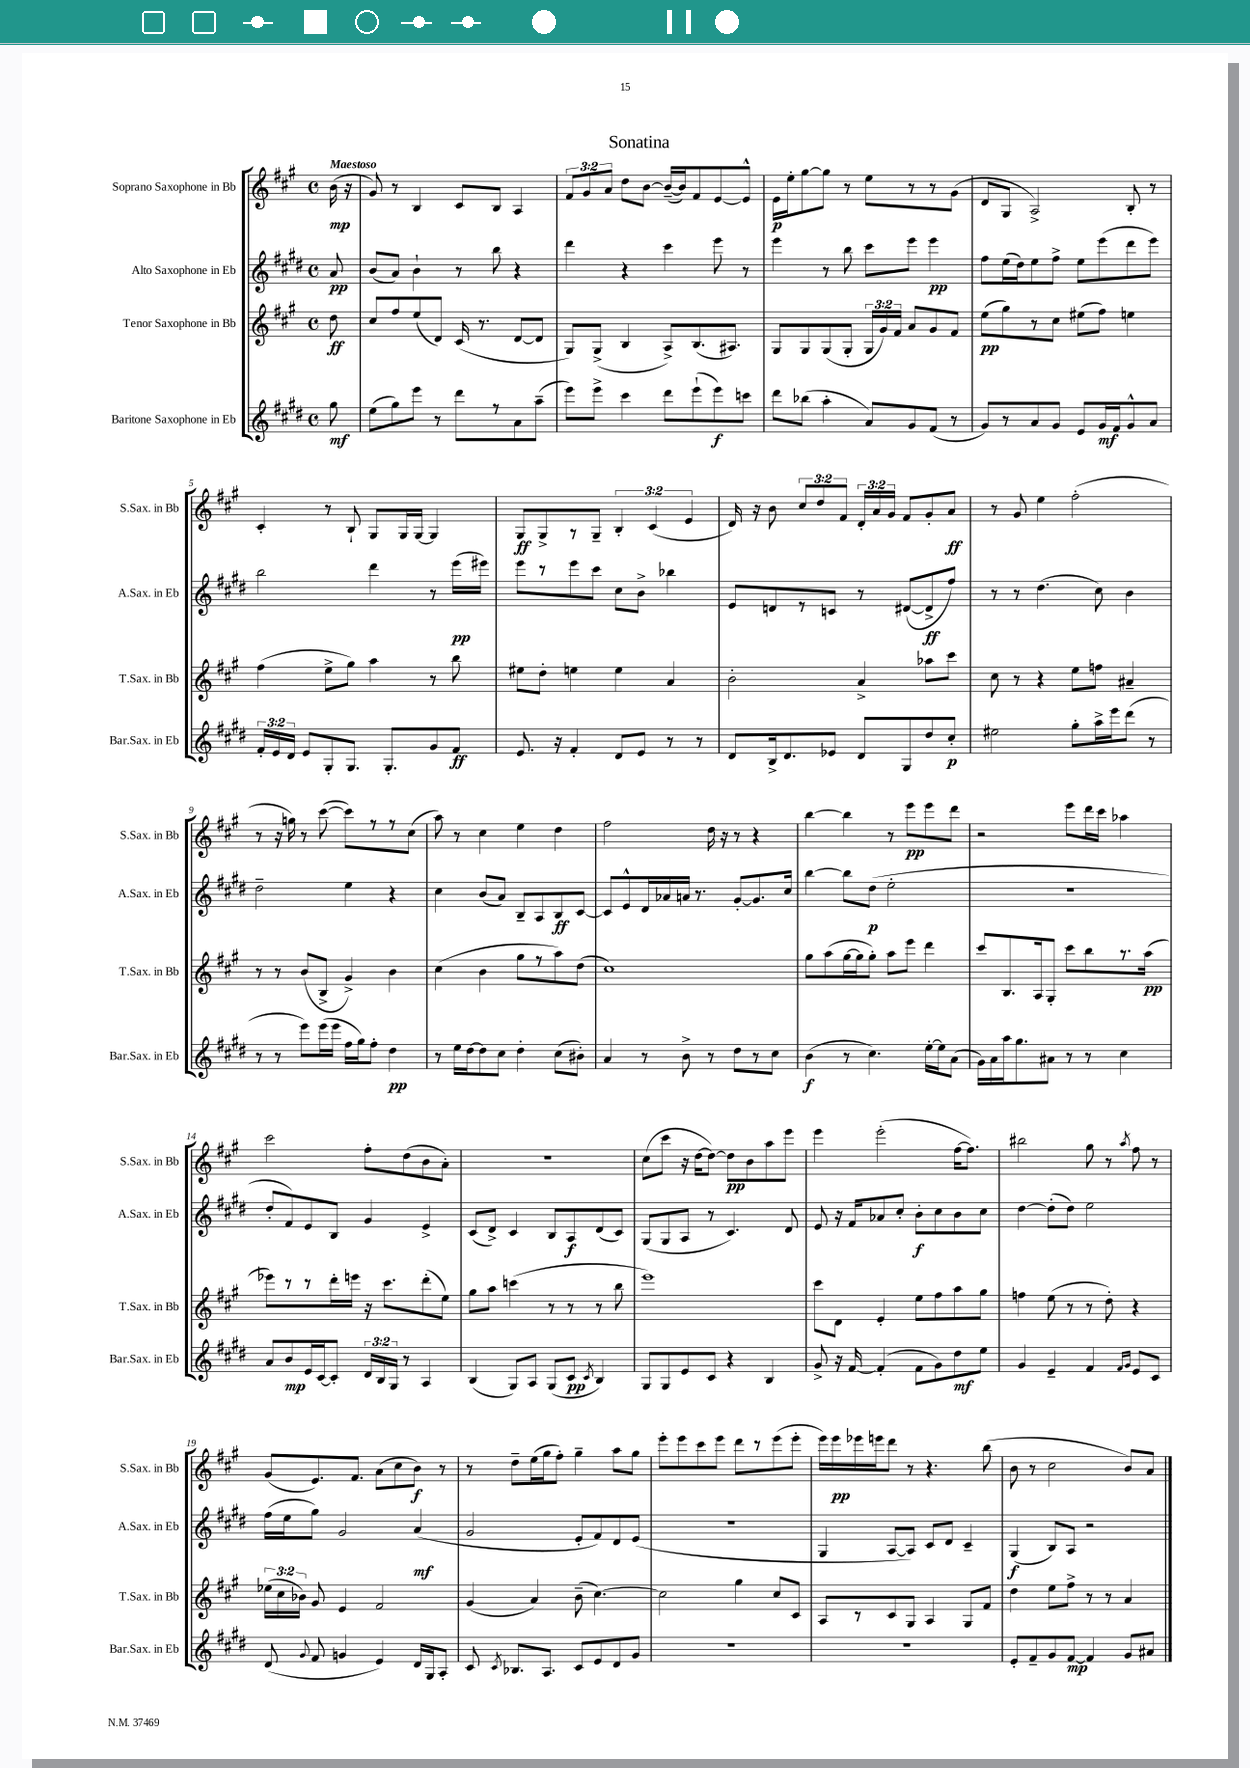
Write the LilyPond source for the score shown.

\header { title = "Sonatina" }
<<
\new StaffGroup <<
\new Staff = "s0" \with { instrumentName = "Soprano Saxophone in Bb" shortInstrumentName = "S.Sax. in Bb" } {
    \clef treble \key a \major \defaultTimeSignature \time 4/4 \override Staff.TupletNumber.text = #tuplet-number::calc-fraction-text \partial 8 \tempo "Maestoso"
    \autoBeamOff b'16\mp( r16 |
    gis'8) r8 b4 cis'8[ b8] a4 |
    \tuplet 3/2 { fis'8[ gis'8 a'8] } d''8[ b'8]~ b'16[~--( b'16) fis'8 e'8~ e'8]-^ |
    e'16[\p e''16-. gis''8~ gis''8] r8 e''8[ r8 r8 gis'8]( |
    d'8[ gis8] a2->) b8-. r8 |
    cis'4-. r8 b8-! gis8[ gis16 gis16]~ gis4 |
    gis8[\ff gis8-> r8 gis8]-- \tuplet 3/2 { b4-. cis'4( e'4 } |
    d'16) r16 b'8 \tuplet 3/2 { cis''8[ d''8 fis'8] } \tuplet 3/2 { d'16[-. a'16 gis'16] } fis'8[ gis'8-. a'8]\ff |
    r8 gis'8 e''4 fis''2-.( |
    r8 r16 g''16) r8 cis'''8~( cis'''8[) r8 r8 cis''8]( |
    a''8) r8 cis''4 e''4 d''4 |
    fis''2 d''16 r16 r8 r4 |
    b''4~ b''4 r8 e'''8[\pp e'''8 d'''8] |
    r2 e'''8[ d'''16 cis'''16] aes''4 |
    cis'''2 fis''8[-. d''8( b'8 a'8]-.) |
    R1 |
    cis''8[( cis'''8] r16 d''16[~ d''8]~) d''8[\pp b'8 a''8 e'''8] |
    e'''4 e'''2-.( fis''16[~ fis''8.]) |
    bis''2 gis''8 r8 \acciaccatura { a''8 } fis''8 r8 |
    gis'8[( e'8.) fis'8.] a'8[( cis''8 b'8]\f) r8 |
    r8 d''8[-- e''16( gis''16 fis''8]-.) gis''4-- a''8[ gis''8] |
    e'''8[-. e'''8 cis'''8 e'''8] d'''8[ r8 e'''8( e'''8]-. |
    e'''16[) e'''16\pp ees'''16 e'''16 d'''8] r8 r4. b''8( |
    b'8 r8 cis''2 b'8[) a'8] \bar "|." |
}
\new Staff = "s1" \with { instrumentName = "Alto Saxophone in Eb" shortInstrumentName = "A.Sax. in Eb" } {
    \clef treble \key e \major \defaultTimeSignature \time 4/4 \partial 8
    \autoBeamOff a'8\pp |
    b'8[( a'8]) b'4-! r8 b''8 r4 |
    dis'''4 r4 cis'''4 e'''8 r8 |
    e'''4 r8 b''8 cis'''8[ e'''8] e'''4\pp |
    fis''8[ e''16( dis''16) e''8 fis''8]-> e''8[ e'''8( dis'''8 e'''8]) |
    b''2 dis'''4 r8 e'''16[\pp( eis'''16]) |
    e'''8[ r8 e'''8 cis'''8] cis''8[ b'8]-> bes''4 |
    e'8[ d'8 r8 c'8] r8 dis'8[~( dis'8->\ff fis''8]) |
    r8 r8 dis''4.( cis''8) b'4 |
    dis''2-- e''4 r4 |
    cis''4 b'8[( a'8]) b8[-- a8 b8\ff cis'8]~ |
    cis'8[ e'8-^ dis'16 aes'16 a'16] r8. gis'8[~-. gis'8. cis''16] |
    b''4~ b''8[ dis''8]\p( e''2-. |
    R1 |
    dis''8[-. fis'8) e'8 b8] gis'4 e'4-> |
    cis'8[( dis'8]->) cis'4 b8[ a8\f dis'8( cis'8]) |
    gis8[( gis8 a8] r8 cis'4.) dis'8 |
    e'8 r16 fis'16[ aes'8 cis''8]-. b'8[-.\f cis''8 b'8 cis''8] |
    dis''4~ dis''8[-.( dis''8]) e''2 |
    fis''16[( e''16 gis''8]) gis'2 a'4\mf( |
    gis'2 e'8[-. fis'8) dis'8 e'8]( |
    R1 |
    gis4 a8[~ a8]) cis'8[ dis'8] cis'4-- |
    gis4\f( b8[) a8] r2 \bar "|." |
}
\new Staff = "s2" \with { instrumentName = "Tenor Saxophone in Bb" shortInstrumentName = "T.Sax. in Bb" } {
    \clef treble \key a \major \defaultTimeSignature \time 4/4 \override Staff.TupletNumber.text = #tuplet-number::calc-fraction-text \partial 8
    \autoBeamOff d''8\ff |
    cis''8[ fis''8 e''8( d'8]) cis'16( r8. d'8[~ d'8] |
    gis8[) gis8]->( b4 a8[->) b8.( ais8.]) |
    gis8[ gis8 gis8( gis8]-. \tuplet 3/2 { gis16[ gis'16) fis'16] } a'8[ gis'8 fis'8] |
    e''8[\pp( gis''8) r8 cis''8] eis''8[( fis''8]) e''4 |
    fis''4( e''8[-> gis''8]) a''4 r8 b''8 |
    eis''8[ d''8]-. e''4 e''4 a'4 |
    b'2-. a'4-> aes''8[ cis'''8] |
    cis''8 r8 r4 e''8[ f''8] ais'4-- |
    r8 r8 b'8[( b8]-> gis'4->) b'4 |
    cis''4( b'4 gis''8[ r8 a''8) d''8]( |
    cis''1) |
    gis''8[ a''8( gis''16~ gis''16 gis''8]-.) a''8[ e'''8] d'''4 |
    cis'''8[ b8. a16 gis8]-. cis'''8[ b''8 r8. a''16]\pp( |
    ees'''8[) r8 r8 d'''16-. e'''16] r16 cis'''8.[ d'''8-.( e''8]) |
    gis''8[ a''8] c'''4( r8 r8 r8 b''8 |
    e'''1) |
    cis'''8[ d'8] e'4-. e''8[ fis''8 a''8 gis''8] |
    f''4 e''8( r8 r8 d''8-.) r4 |
    \tuplet 3/2 { ees''16[( cis''16 bes'16]) } gis'8 e'4 fis'2 |
    gis'4( a'4) b'8--( cis''4.~) |
    cis''2 gis''4 cis''8[ cis'8] |
    a8[ r8 cis'8 gis8] a4 gis8[ fis'8] |
    d''4 e''8[ fis''8]-> r8 r8 a'4 \bar "|." |
}
\new Staff = "s3" \with { instrumentName = "Baritone Saxophone in Eb" shortInstrumentName = "Bar.Sax. in Eb" } {
    \clef treble \key e \major \defaultTimeSignature \time 4/4 \override Staff.TupletNumber.text = #tuplet-number::calc-fraction-text \partial 8
    \autoBeamOff gis''8\mf |
    e''8[( gis''8) e'''8] r8 dis'''8[ r8 a'8 a''8]--( |
    e'''8[) e'''8]-> cis'''4 dis'''8[ e'''8-!( e'''8\f) c'''8] |
    dis'''8[ bes''8]( a''4-. a'8[) gis'8 fis'8]( r8 |
    gis'8[) r8 a'8 gis'8] e'8[ gis'16\mf fis'16 gis'8-^ a'8] |
    \tuplet 3/2 { fis'16[-. e'16 dis'16] } e'8[ gis8-. gis8.] gis8.[-. gis'8 fis'8]\ff |
    e'8. r16 fis'4-. dis'8[ e'8] r8 r8 |
    dis'8[ b16-> dis'8. ees'8] dis'8[ gis8 dis''8 cis''8]-.\p |
    eis''2 gis''8[-. a''16-> e'''16 dis'''8]( r8 |
    r8 r8 e'''8[) e'''16( e'''16] fis''16[ gis''16) fis''8]-. dis''4\pp |
    r8 e''16[ dis''16~ dis''8 cis''8] dis''4-. cis''8[( bis'8]-.) |
    a'4 r8 b'8-> r8 dis''8[ r8 cis''8] |
    b'4\f( r8 cis''4.) e''16[~-. e''16 a'8]( |
    gis'16[) a'16 a''16 gis''8. ais'8] r8 r8 cis''4 |
    a'8[ b'8\mp e'16 cis'16~ cis'8]-. \tuplet 3/2 { dis'16[ b16 gis16] } r8 a4 |
    b4( gis8[) a8] gis8[( cis'8]\pp \acciaccatura { cis'8 } b4) |
    gis8[ gis8 e'8 cis'8] r4 b4 |
    gis'8-> r16 fis'16~ fis'4-.( fis'8[ gis'8) dis''8\mf e''8] |
    gis'4 e'4-- fis'4 \grace { fis'16[ gis'16] } e'8[ cis'8] |
    dis'8( \appoggiatura { gis'8 } fis'8 g'4 e'4) dis'16[ gis16 a8]-. |
    cis'8 \acciaccatura { cis'8 } bes8.[ a8.] cis'8[ e'8 dis'8 gis'8] |
    R1 |
    r1 |
    e'8[-. fis'8-- gis'8 fis'8]~\mp fis'4 gis'8[ ais'8] \bar "|." |
}
>>
>>
